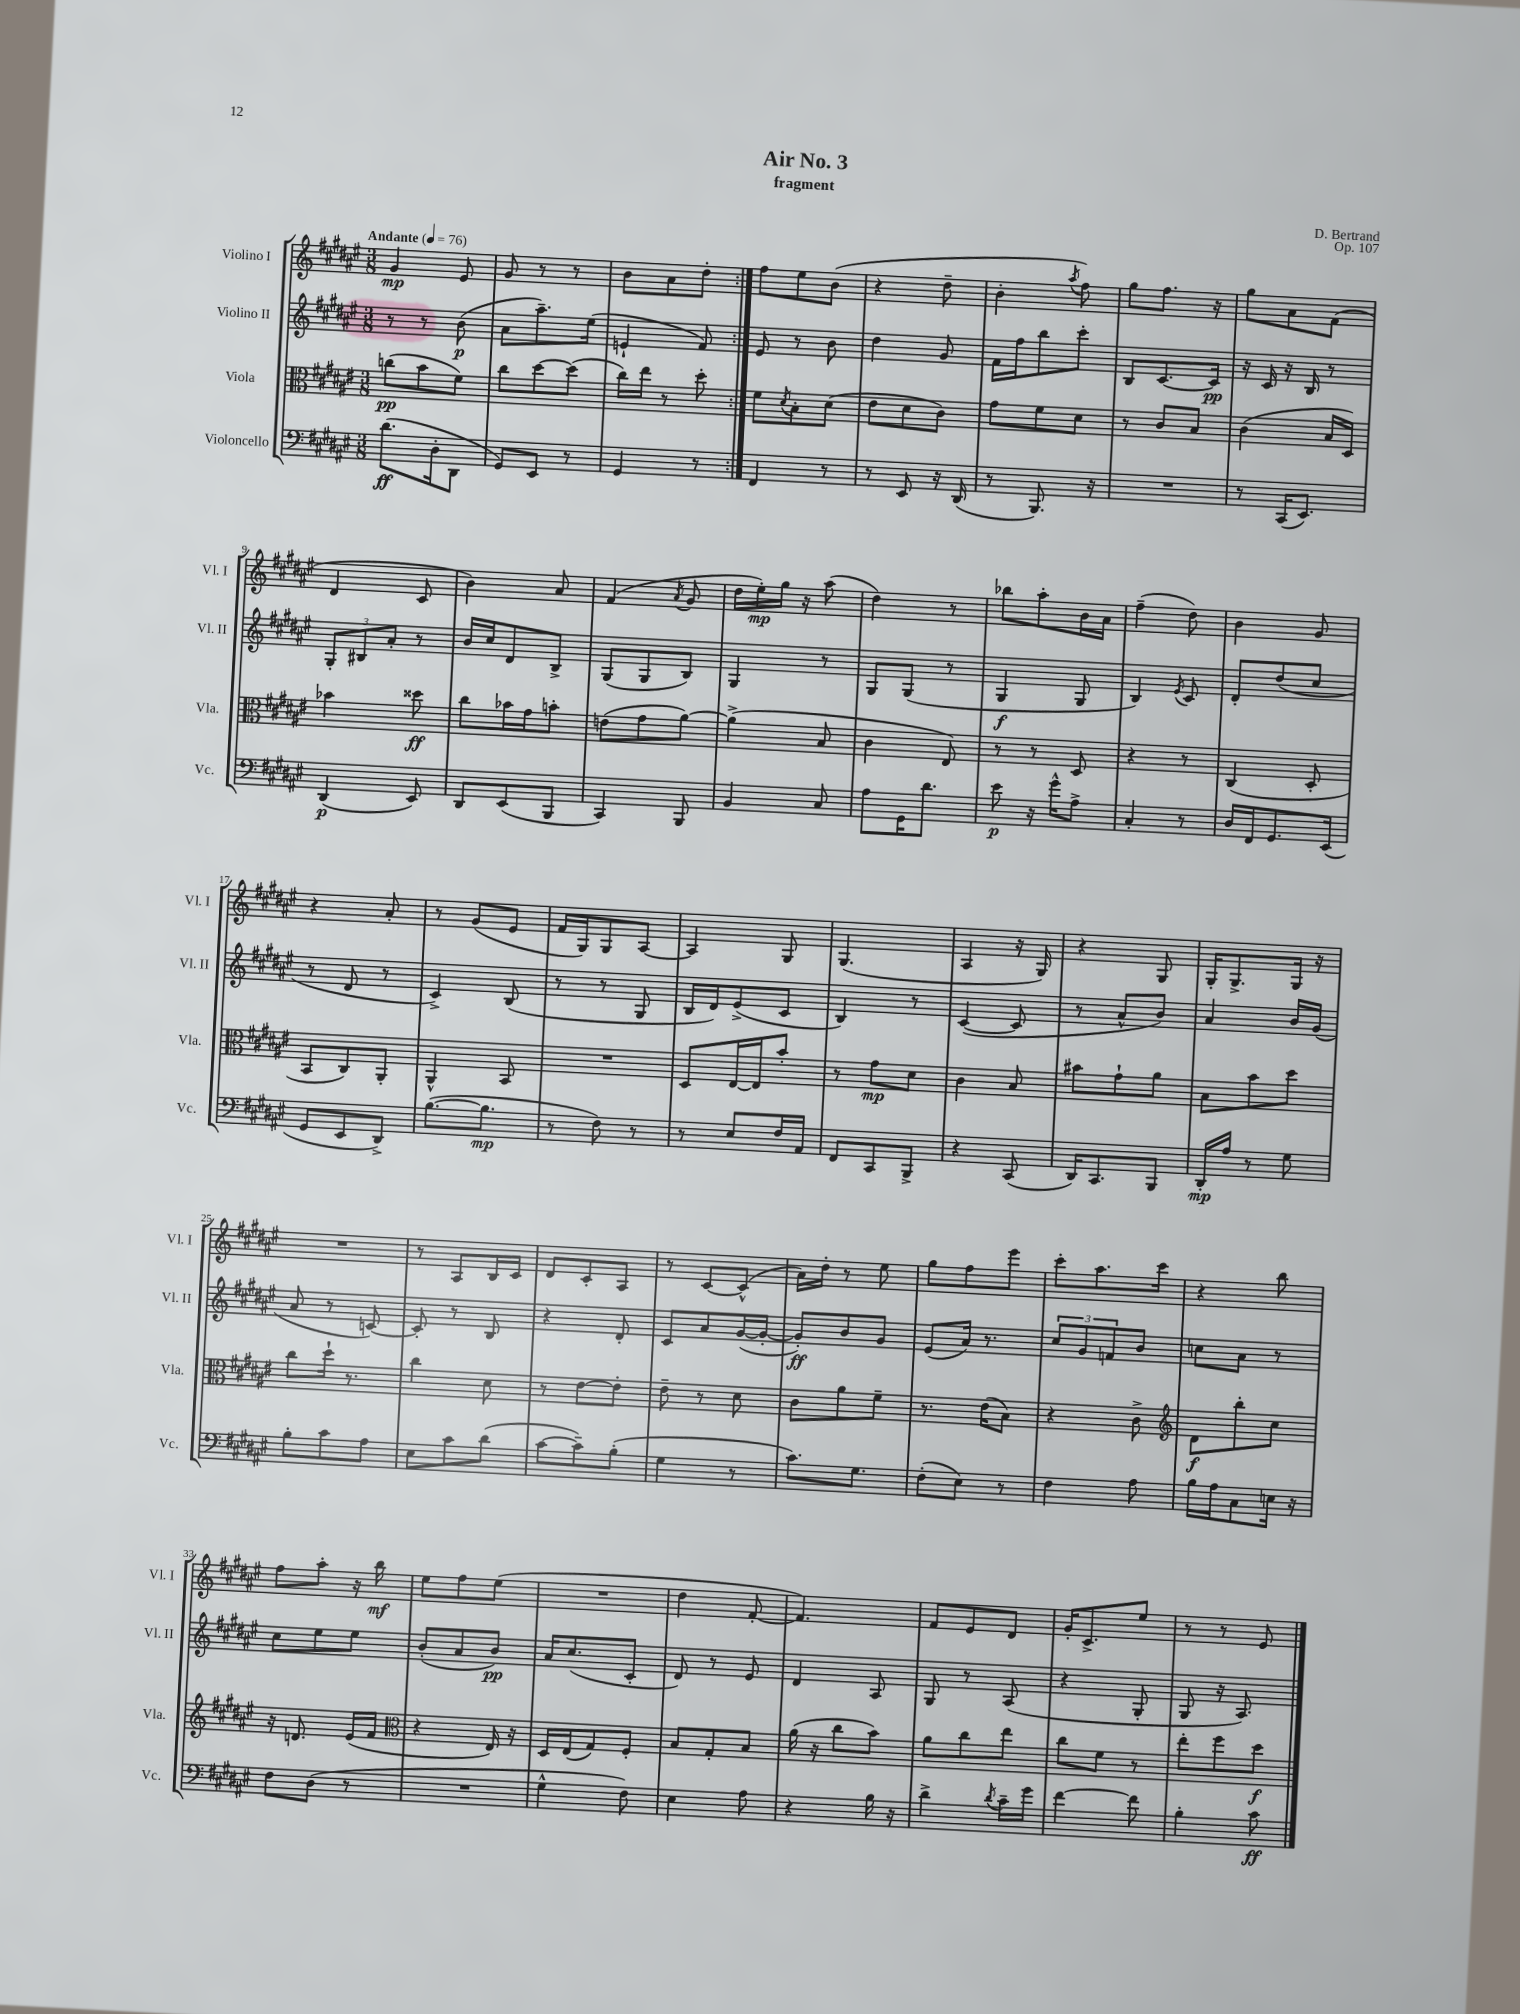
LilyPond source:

\header { title = "Air No. 3" composer = "D. Bertrand" subtitle = "fragment" opus = "Op. 107" }
<<
\new StaffGroup <<
\new Staff = "s0" \with { instrumentName = "Violino I" shortInstrumentName = "Vl. I" } {
    \clef treble \key fis \major \numericTimeSignature \time 3/8 \tempo "Andante" 4 = 76
    \repeat volta 2 { gis'4\mp eis'8 |
    gis'8 r8 r8 |
    b'8 ais'8 dis''8-. | }
    fis''8 eis''8 b'8( |
    r4 dis''8-- |
    b'4-. \acciaccatura { ais''8 } fis''8) |
    gis''8 fis''8. r16 |
    gis''8 ais'8 fis'8( |
    dis'4 cis'8 |
    b'4) ais'8 |
    fis'4( \acciaccatura { ais'8 } gis'8 |
    dis''16 eis''16-.\mp) gis''16 r16 ais''8( |
    dis''4) r8 |
    bes''8 ais''8-. b'16 ais'16 |
    fis''4--( dis''8) |
    b'4 gis'8 |
    r4 ais'8-. |
    r8 gis'8( eis'8 |
    fis'16 gis16) gis8 ais8~ |
    ais4 gis8 |
    gis4.( |
    ais4 r16 gis16) |
    r4 gis8 |
    gis16-. gis8.-> gis16 r16 |
    R4. |
    r8 ais8 b16 cis'16 |
    dis'8 cis'8-. ais8 |
    r8 cis'8~ cis'8-^( |
    ais'16) dis''16-. r8 eis''8 |
    gis''8 fis''8 eis'''8 |
    cis'''8-. ais''8. cis'''16 |
    r4 b''8 |
    fis''8 ais''8-. r16 b''16\mf |
    eis''8 fis''8 eis''8( |
    R4. |
    dis''4 fis'8~-. |
    fis'4.) |
    fis'8 eis'8 dis'8 |
    gis'16-. cis'8.-> eis''8 |
    r8 r8 eis'8 \bar "|." |
}
\new Staff = "s1" \with { instrumentName = "Violino II" shortInstrumentName = "Vl. II" } {
    \clef treble \key fis \major \numericTimeSignature \time 3/8
    \repeat volta 2 { r8 r8 b'8\p( |
    ais'8 ais''8.--) eis''16( |
    e'4-! fis'8) | }
    eis'8 r8 b'8 |
    dis''4 gis'8 |
    fis'16 fis''16 b''8 cis'''8-. |
    b8 cis'8.~ cis'16\pp |
    r16 cis'16 r16 b16 r8 |
    \tuplet 3/2 { gis8-. bis8 ais'8-. } r8 |
    b'16 cis''16 dis'8 b8-> |
    gis8( gis8 b8) |
    gis4 r8 |
    gis8 gis8( r8 |
    gis4\f gis8 |
    b4) \acciaccatura { eis'8 } cis'8 |
    dis'8-. dis''8( cis''8 |
    r8 dis'8 r8 |
    cis'4->) b8( |
    r8 r8 gis8 |
    b16 dis'16) eis'8->( cis'8 |
    b4) r8 |
    cis'4~( cis'8 |
    r8 ais'8-^ b'8) |
    ais'4 b'16 gis'16( |
    ais'8 r8 c'8~) |
    c'8-. r8 b8 |
    r4 dis'8-. |
    cis'8 ais'8 gis'16~( gis'16~-. |
    gis'8-.\ff) b'8 gis'8 |
    eis'8( ais'16) r8. |
    \tuplet 3/2 { cis''8 gis'8 f'8 } b'8 |
    c''8 ais'8 r8 |
    cis''8 eis''8 eis''8 |
    b'8-.( ais'8 b'8\pp) |
    ais'16 cis''8.( cis'8-. |
    dis'8) r8 eis'8 |
    dis'4 ais8 |
    gis8 r8 ais8( |
    r4 gis8-. |
    gis8 r16 ais8.) \bar "|." |
}
\new Staff = "s2" \with { instrumentName = "Viola" shortInstrumentName = "Vla." } {
    \clef alto \key fis \major \numericTimeSignature \time 3/8
    \repeat volta 2 { c''8\pp( b'8 fis'8) |
    cis''8 dis''8~ dis''8( |
    cis''16) eis''16 r8 dis''8-. | }
    fis'8 \acciaccatura { dis'8 } b8-. dis'8( |
    eis'8 dis'8 cis'8) |
    gis'8 fis'8 dis'8 |
    r8 cis'8 b8 |
    cis'4( b16 dis16) |
    bes'4 disis''8\ff |
    cis''8 bes'16 gis'16 b'8-. |
    e'8( gis'8 ais'8~) |
    ais'4->( b8 |
    cis'4 eis8) |
    r8 r8 dis8 |
    r4 r8 |
    cis4( dis8-. |
    b,8 cis8) ais,8-. |
    ais,4-^ b,8 |
    R4. |
    dis8 eis16~ eis16 b'8-. |
    r8 gis'8\mp dis'8 |
    cis'4 b8 |
    bis'8 gis'8-! ais'8 |
    b8 b'8 dis''8 |
    cis''8 dis''16-! r8. |
    cis''4 dis'8 |
    r8 eis'8~ eis'8-. |
    eis'8-- r8 dis'8 |
    cis'8 ais'8 fis'8-- |
    r8. eis'16( b8) |
    r4 cis'8-> |
    \clef treble dis'8\f b''8-. cis''8 |
    r16 d'8. eis'16( fis'16 |
    \clef alto r4 eis16) r16 |
    dis16 eis16( gis8) fis8-. |
    b8 gis8-. b8 |
    ais'16( r16 cis''8 b'8) |
    ais'8 cis''8 eis''8 |
    cis''8 fis'8 r8 |
    eis''8-. fis''8 dis''8\f \bar "|." |
}
\new Staff = "s3" \with { instrumentName = "Violoncello" shortInstrumentName = "Vc." } {
    \clef bass \key fis \major \numericTimeSignature \time 3/8
    \repeat volta 2 { dis'8.\ff( dis16-. dis,8 |
    gis,8) eis,8 r8 |
    gis,4 r8 | }
    fis,4 r8 |
    r8 eis,8 r16 dis,16( |
    r8 b,,8.) r16 |
    R4. |
    r8 cis,16( eis,8.) |
    dis,4\p( eis,8) |
    dis,8 eis,8( b,,8 |
    cis,4) b,,8 |
    b,4 cis8 |
    ais8 gis,16 dis'8. |
    eis'8\p r16 gis'16-^ ais8-> |
    cis4-. r8 |
    dis16 fis,16 gis,8. eis,16( |
    gis,8 eis,8 dis,8->) |
    b8.~( b8.\mp |
    r8 fis8) r8 |
    r8 eis8 fis16 ais,16 |
    fis,8 cis,8 b,,8-> |
    r4 cis,8( |
    dis,16) cis,8. b,,8 |
    dis,16-.\mp ais16 r8 gis8 |
    b8-. cis'8 ais8 |
    eis8 cis'8 dis'8( |
    cis'8~ cis'8--) b8-.( |
    gis4 r8 |
    cis'8.) gis8. |
    fis8-.( eis8) r8 |
    fis4 ais8 |
    b16 ais16 cis8 e16 r16 |
    fis8 dis8( r8 |
    R4. |
    gis4-^ fis8) |
    eis4 ais8 |
    r4 b16 r16 |
    dis'4-> \acciaccatura { dis'8 } cis'16-- gis'16 |
    fis'4~ fis'8 |
    b4-. cis'8\ff \bar "|." |
}
>>
>>
